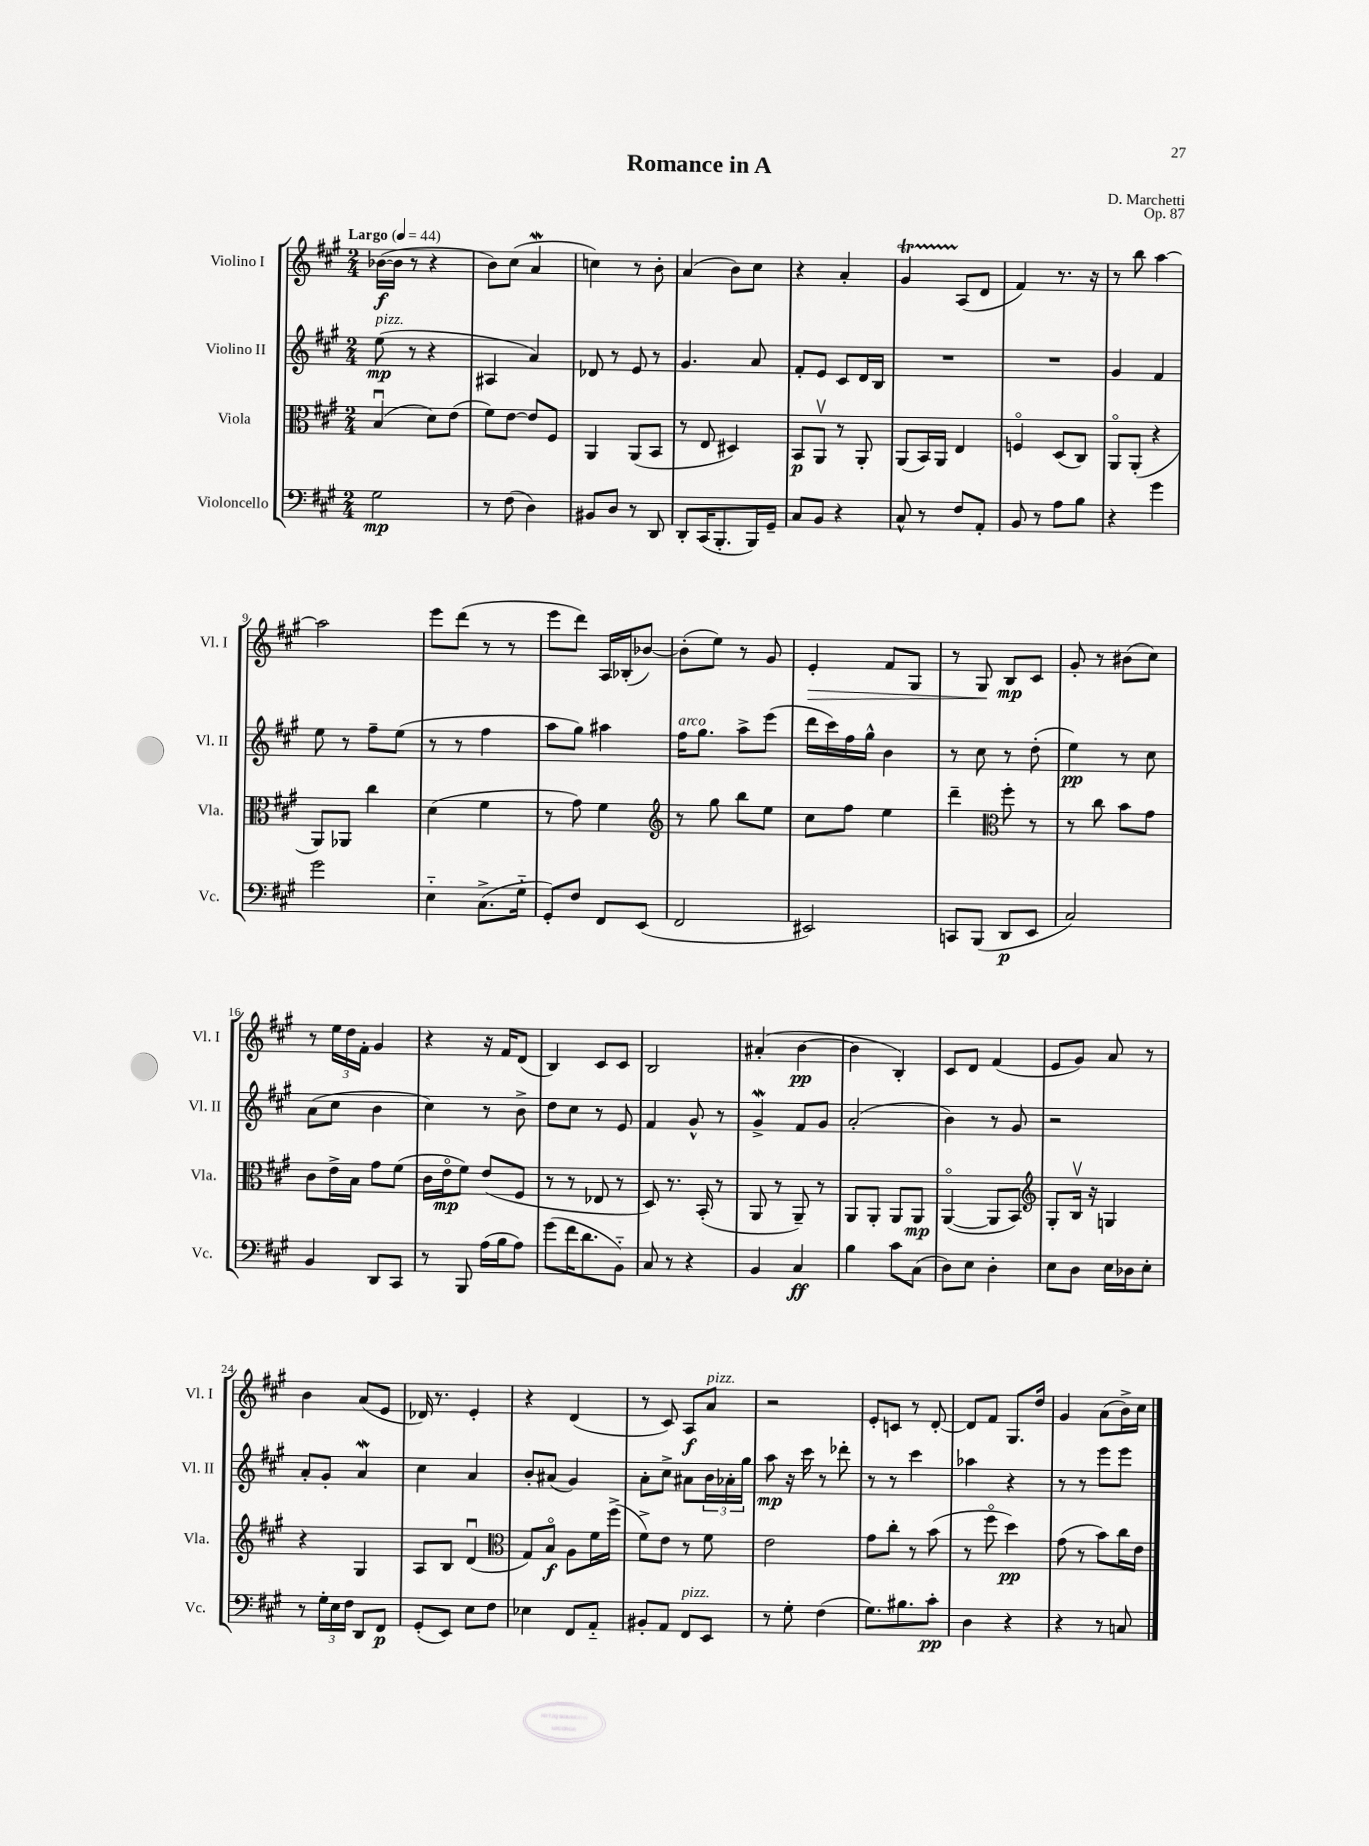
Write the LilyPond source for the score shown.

\header { title = "Romance in A" composer = "D. Marchetti" opus = "Op. 87" }
<<
\new StaffGroup <<
\new Staff = "s0" \with { instrumentName = "Violino I" shortInstrumentName = "Vl. I" } {
    \clef treble \key a \major \numericTimeSignature \time 2/4 \tempo "Largo" 4 = 44
    bes'16~\f( bes'16 r8 r4 |
    b'8) cis''8( a'4\mordent |
    c''4) r8 b'8-. |
    a'4( b'8) cis''8 |
    r4 a'4-. |
    gis'4\startTrillSpan a8\stopTrillSpan( d'8 |
    fis'4) r8. r16 |
    r8 b''8 a''4~ |
    a''2 |
    e'''8 d'''8( r8 r8 |
    e'''8 d'''8) a16 bes16-.( bes'8~) |
    bes'8-.( e''8) r8 gis'8 |
    e'4-.\> fis'8 gis8 |
    r8 gis8\! b8\mp cis'8 |
    gis'8-. r8 bis'8( cis''8) |
    r8 \tuplet 3/2 { e''16 d''16 fis'16-. } gis'4 |
    r4 r16 fis'16 d'8( |
    b4) cis'8 cis'8 |
    b2 |
    ais'4-.( b'4~\pp |
    b'4 b4-.) |
    cis'8 d'8 fis'4( |
    e'8 gis'8) a'8 r8 |
    b'4 a'8( e'8 |
    des'16) r8. e'4-. |
    r4 d'4( |
    r8 cis'8) a8\f a'8^\markup { \italic "pizz." } |
    r2 |
    e'8-. c'8 r8 d'8~-. |
    d'8 fis'8 gis8. d''16 |
    gis'4 a'8( b'16->) cis''16 \bar "|." |
}
\new Staff = "s1" \with { instrumentName = "Violino II" shortInstrumentName = "Vl. II" } {
    \clef treble \key a \major \numericTimeSignature \time 2/4
    e''8\mp^\markup { \italic "pizz." }( r8 r4 |
    ais4 a'4) |
    des'8 r8 e'8 r8 |
    gis'4. a'8 |
    fis'8-. e'8 cis'8 d'16 b16 |
    R2 |
    R2 |
    gis'4 fis'4 |
    e''8 r8 fis''8-- e''8( |
    r8 r8 fis''4 |
    a''8 gis''8) ais''4 |
    fis''16^\markup { \italic "arco" } gis''8. a''8-> e'''8( |
    d'''16 cis'''16) fis''16 gis''16-^ b'4 |
    r8 cis''8 r8 d''8-.( |
    e''4\pp) r8 cis''8 |
    a'8( cis''8 b'4 |
    cis''4) r8 b'8-> |
    d''8 cis''8 r8 e'8 |
    fis'4 gis'8-^ r8 |
    gis'4->\mordent fis'8 gis'8 |
    a'2-.( |
    b'4) r8 gis'8 |
    r2 |
    a'8-. gis'8-. a'4\mordent |
    cis''4 a'4 |
    b'8-. ais'8( gis'4) |
    a'8-. cis''8-> ais'8 \tuplet 3/2 { b'16 aes'16-. gis''16 } |
    a''8\mp r16 cis'''16 r8 des'''8-. |
    r8 r8 cis'''4 |
    aes''4 r4 |
    r8 r8 e'''8 e'''8 \bar "|." |
}
\new Staff = "s2" \with { instrumentName = "Viola" shortInstrumentName = "Vla." } {
    \clef alto \key a \major \numericTimeSignature \time 2/4
    b4\downbow( d'8) e'8( |
    fis'8) e'8~ e'8 fis8 |
    a,4 a,8( b,8 |
    r8 e8 dis4) |
    b,8\p a,8\upbow r8 a,8-. |
    a,8( b,16) a,16 e4 |
    f4\flageolet d8( cis8) |
    a,8\flageolet a,8-.( r4 |
    a,8) aes,8 cis''4 |
    d'4( fis'4 |
    r8 gis'8) fis'4 |
    \clef treble r8 gis''8 b''8 e''8 |
    cis''8 fis''8 e''4 |
    d'''4-- \clef alto fis''8-. r8 |
    r8 cis''8 b'8 gis'8 |
    cis'8 e'16-> b16 gis'8 fis'8( |
    cis'16 e'16\flageolet\mp fis'8) e'8( fis8 |
    r8 r8 ees8 r8 |
    d8) r8. b,16-.( r8 |
    a,8 r8 a,8--) r8 |
    a,8 a,8-. a,8 a,8\mp |
    a,4~\flageolet( a,8 b,8) |
    \clef treble gis8-. b16\upbow r16 g4 |
    r4 gis4 |
    a8 b8 d'4\downbow( |
    \clef alto gis8) b8\flageolet\f a8 fis'16 fis''16->( |
    fis'8->) e'8 r8 fis'8 |
    e'2 |
    gis'8 cis''8-. r8 b'8( |
    r8 fis''8\flageolet d''4\pp) |
    gis'8( r8 b'8) cis''16 e'16 \bar "|." |
}
\new Staff = "s3" \with { instrumentName = "Violoncello" shortInstrumentName = "Vc." } {
    \clef bass \key a \major \numericTimeSignature \time 2/4
    gis2\mp |
    r8 fis8( d4) |
    bis,8 d8 r8 d,8 |
    d,8-. cis,16( b,,8.-. b,,16) gis,16-- |
    cis8 b,8 r4 |
    cis8-^ r8 fis8 a,8-. |
    b,8 r8 a8 b8 |
    r4 gis'4 |
    gis'2 |
    e4-_ cis8.->( gis16-_ |
    gis,8-.) fis8 fis,8 e,8( |
    fis,2 |
    eis,2) |
    c,8 b,,8( d,8\p e,8 |
    cis2) |
    b,4 d,8 cis,8 |
    r8 b,,8 a16( b16 a8) |
    gis'8( fis'16 d'8. b,8-_) |
    cis8 r8 r4 |
    b,4 cis4\ff |
    b4 cis'8 cis8( |
    d8) e8 d4-. |
    e8 d8 e16 des16 e8-. |
    r8 \tuplet 3/2 { gis16-. e16 fis16 } d,8 fis,8\p |
    gis,8-.( e,8) e8 fis8 |
    ees4 fis,8 a,8-_ |
    bis,8-. a,8 fis,8^\markup { \italic "pizz." } e,8 |
    r8 gis8-. fis4( |
    gis8.) bis8. cis'8-.\pp |
    d4 r4 |
    r4 r8 c8 \bar "|." |
}
>>
>>
